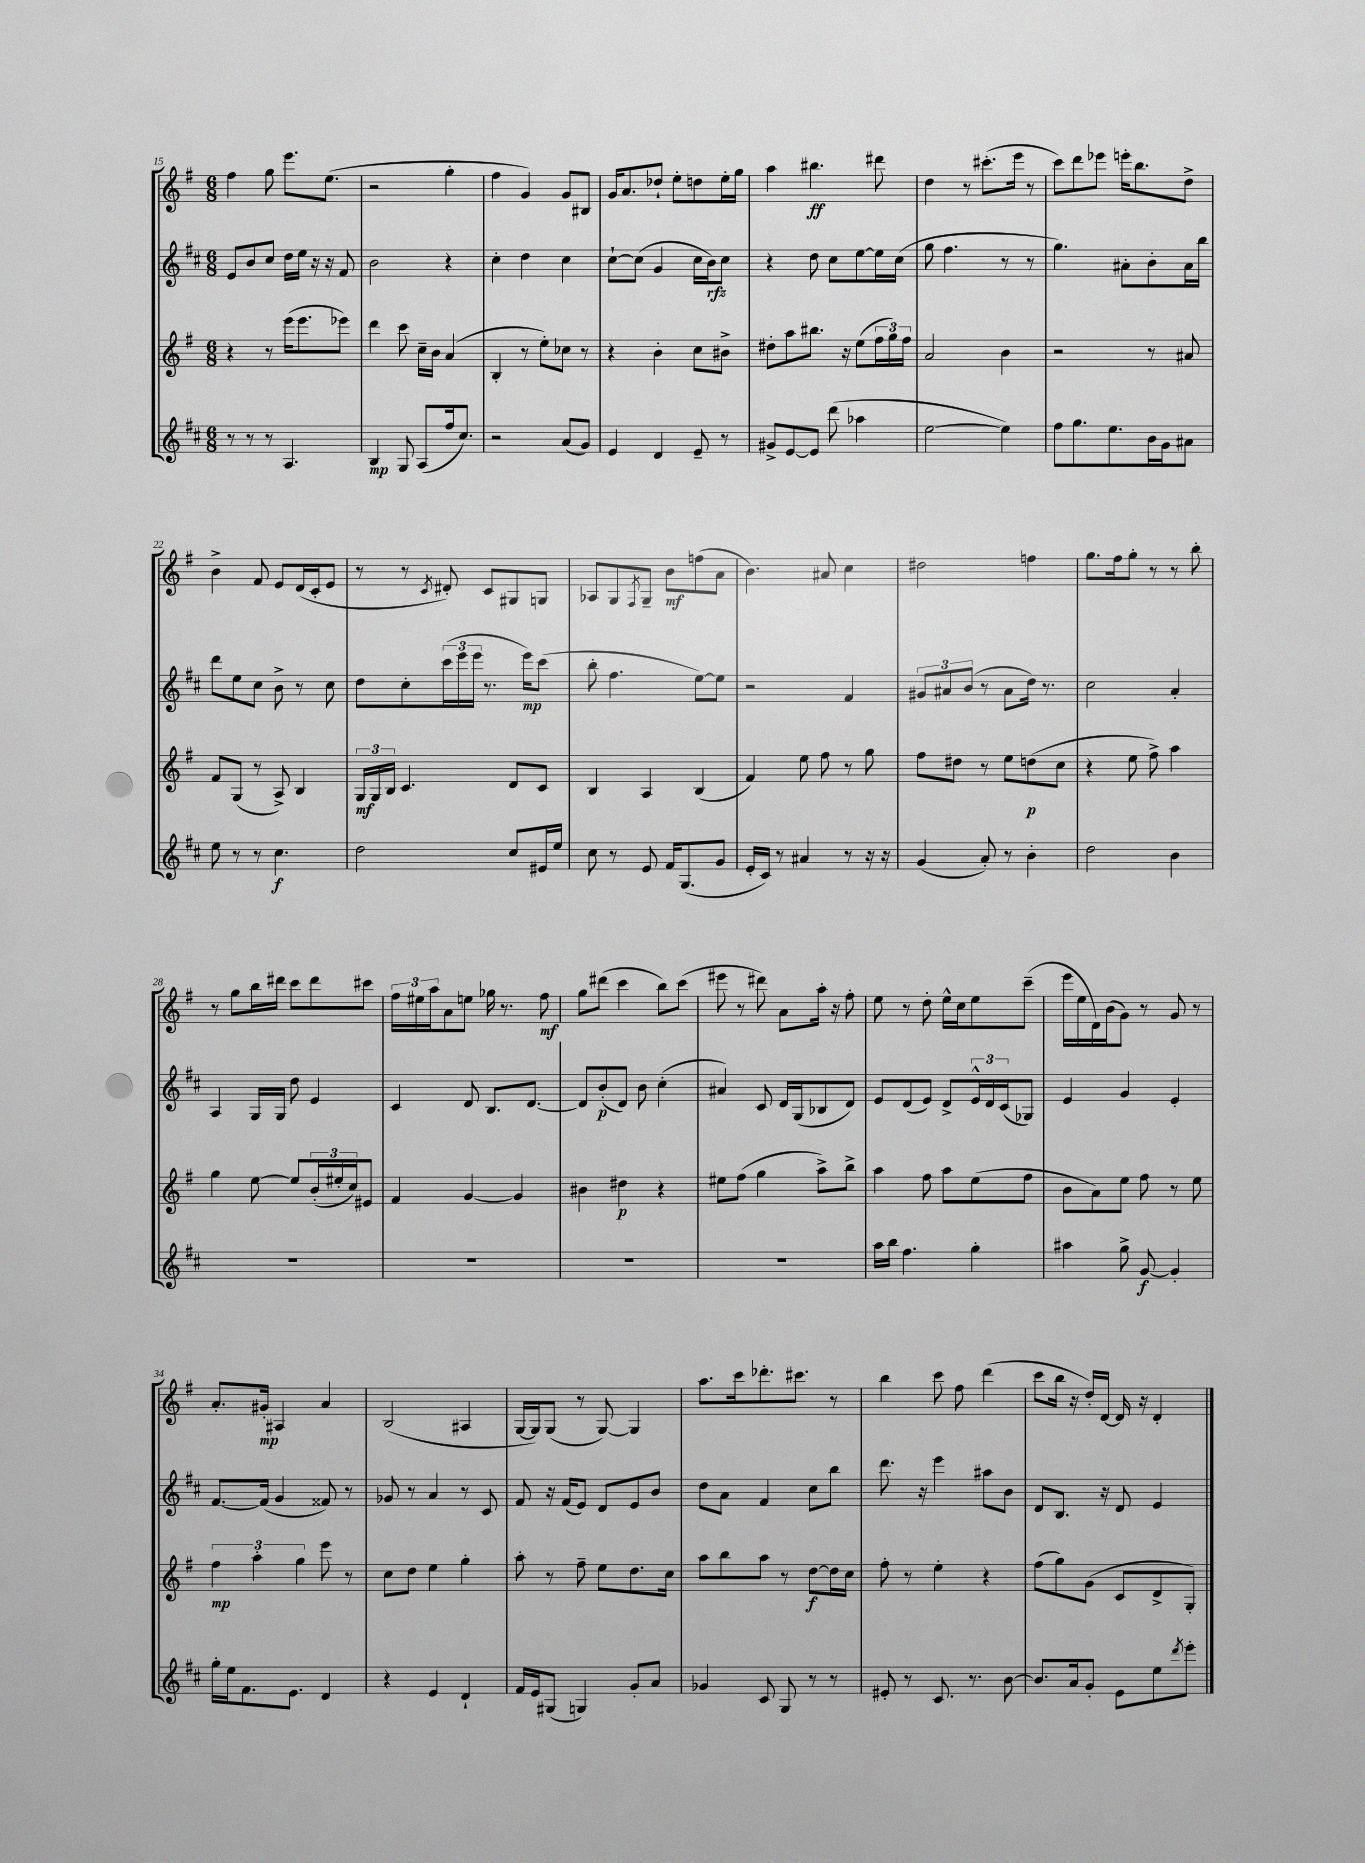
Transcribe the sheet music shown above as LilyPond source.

<<
\new StaffGroup <<
\new Staff = "s0" {
    \clef treble \key g \major \numericTimeSignature \time 6/8
    fis''4 g''8 e'''8. e''8.( |
    r2 g''4-. |
    fis''4 g'4) g'8 bis8 |
    g'16 a'8. des''8-! e''8-. d''8 e''16-. g''16 |
    a''4 bis''4.\ff dis'''8 |
    d''4 r8 cis'''8.-.( e'''16 r8 |
    c'''8) d'''8 ees'''8 e'''16-. b''8. d''8-> |
    b'4-> fis'8 e'8 d'16( c'16-. e'8 |
    r8 r8 \acciaccatura { c'8 } dis'8-.) c'8 gis8 g8 |
    aes8 g8 \acciaccatura { fis8 } g8-- b'8\mf f''8( a'8 |
    b'4.) ais'8 c''4 |
    dis''2 f''4 |
    g''8. fis''16 g''8-. r8 r8 b''8-. |
    r8 g''8 b''16 dis'''16 c'''8 dis'''8 cis'''8 |
    \tuplet 3/2 { fis''16 eis''16 a''16 } a'8 e''8 ges''16 r8. fis''8\mf |
    g''8 dis'''8( c'''4 b''8) c'''8( |
    eis'''8 r8 dis'''8) a'8 a''16-. r16 fis''8-. |
    e''8 r8 d''8-. e''16-^ c''16 e''8 c'''8--( |
    e'''16 e''16 d'16) b'16( g'8) r8 g'8 r8 |
    a'8.-. gis'16-.\mp ais4 a'4 |
    b2( ais4 |
    g16~ g16) g8( r8 g8~) g4 |
    a''8. c'''16 des'''8.-. cis'''8. r8 |
    b''4 c'''8 fis''8 d'''4( |
    c'''8 b''16 r16 d''16-.) d'16~ d'16 r16 d'4-. \bar "|." |
}
\new Staff = "s1" {
    \clef treble \key d \major \numericTimeSignature \time 6/8
    e'8 b'8 cis''8 d''16 e''16 r16 r16 fis'8 |
    b'2 r4 |
    cis''4-. d''4 cis''4 |
    cis''8~-! cis''8( g'4 cis''16 b'16\rfz) cis''8 |
    r4 d''8 cis''8 e''8~ e''16 cis''16( |
    g''8 fis''4. r8 r8 |
    g''4.) ais'8-. b'8-. ais'16 b''16 |
    d'''8 e''8 cis''8 b'8-> r8 cis''8 |
    d''8 cis''8-. \tuplet 3/2 { cis'''16( e'''16 e'''16 } r8. e'''16\mp) cis'''8( |
    b''8-. fis''4. e''8~) e''8 |
    r2 fis'4 |
    \tuplet 3/2 { gis'8 ais'8 b'8( } r8 ais'8 d''16) r8. |
    cis''2 a'4-. |
    a4 g16 g16 d''8 e'4 |
    cis'4 d'8 b8. d'8.~ |
    d'8 b'8-.\p( d'8) b'8 cis''4-.( |
    ais'4) cis'8 d'16 g16( bes8 d'8) |
    e'8 d'8( e'8) d'8-> \tuplet 3/2 { e'16-^ d'16 cis'16( } ges8) |
    e'4 g'4 e'4-. |
    fis'8.~ fis'16( g'4 fisis'8) r8 |
    ges'8 r8 a'4 r8 cis'8 |
    fis'8 r16 fis'16( e'8) d'8 e'8 b'8 |
    d''8 a'8 fis'4 cis''8 b''8 |
    d'''8. r16 e'''4 ais''8 b'8 |
    d'8 b8. r16 d'8 e'4 \bar "|." |
}
\new Staff = "s2" {
    \clef treble \key g \major \numericTimeSignature \time 6/8
    r4 r8 e'''16( e'''8. ees'''8) |
    d'''4 c'''8 c''16-- b'16 a'4( |
    b4-. r8 e''8-.) ces''8 r8 |
    r4 b'4-. c''8 bis'8-> |
    dis''8-. a''8 bis''8. r16 e''8( \tuplet 3/2 { fis''16 g''16) fis''16 } |
    a'2 b'4 |
    r2 r8 ais'8 |
    fis'8 g8( r8 a8->) b4 |
    \tuplet 3/2 { g16\mf g16 b16 } c'4. d'8 c'8 |
    b4 a4 b4( |
    fis'4) e''8 fis''8 r8 g''8 |
    fis''8 dis''8 r8 e''8 d''8\p( c''8 |
    r4 e''8 fis''8->) a''4 |
    g''4 e''8~ e''8 \tuplet 3/2 { b'16-.( eis''16-. c''16) } eis'8 |
    fis'4 g'4~ g'4 |
    bis'4 dis''4\p r4 |
    eis''8 fis''8( g''4 a''8->) b''8-> |
    a''4 fis''8 a''8 e''8( fis''8 |
    b'8 a'8) e''8 fis''8 r8 e''8 |
    \tuplet 3/2 { fis''4\mp a''4-. g''4 } e'''8 r8 |
    c''8 d''8 e''4 g''4-. |
    a''8-. r8 fis''8-- e''8 d''8. c''16 |
    a''8 b''8 a''8 r8 d''8~\f d''16 c''16 |
    fis''8-. r8 e''4-. r4 |
    fis''8( g''8) g'8( c'8 d'8-> g8-.) \bar "|." |
}
\new Staff = "s3" {
    \clef treble \key d \major \numericTimeSignature \time 6/8
    r8 r8 r8 a4. |
    b4\mp g8 a8( fis''16 cis''8.) |
    r2 a'8( g'8) |
    e'4 d'4 e'8-- r8 |
    gis'8-> e'8~ e'8 d'''8( aes''4 |
    e''2~ e''4) |
    fis''8 g''8. e''8. b'16 g'16 ais'8 |
    e''8 r8 r8 cis''4.\f |
    d''2 cis''8 eis'16 e''16 |
    cis''8 r8 e'8 fis'16 g8.( g'8 |
    e'16-. cis'16) r8 ais'4 r8 r16 r16 |
    g'4( a'8-.) r8 b'4-. |
    d''2 b'4 |
    R2. |
    R2. |
    R2. |
    R2. |
    a''16 b''16 fis''4. g''4-. |
    ais''4 g''8-> g'8~\f g'4-. |
    g''16-. e''16 fis'8. e'8. d'4 |
    r4 e'4 d'4-! |
    fis'16 e'16 gis8( g4) g'8-. a'8 |
    ges'4 cis'8 g8 r8 r8 |
    eis'8-. r8 cis'8. r8. b'8~ |
    b'8. a'16 g'8-. e'8 e''8 \acciaccatura { d'''8 } e'''8-. \bar "|." |
}
>>
>>
\layout { \context { \Score currentBarNumber = #15 } }
